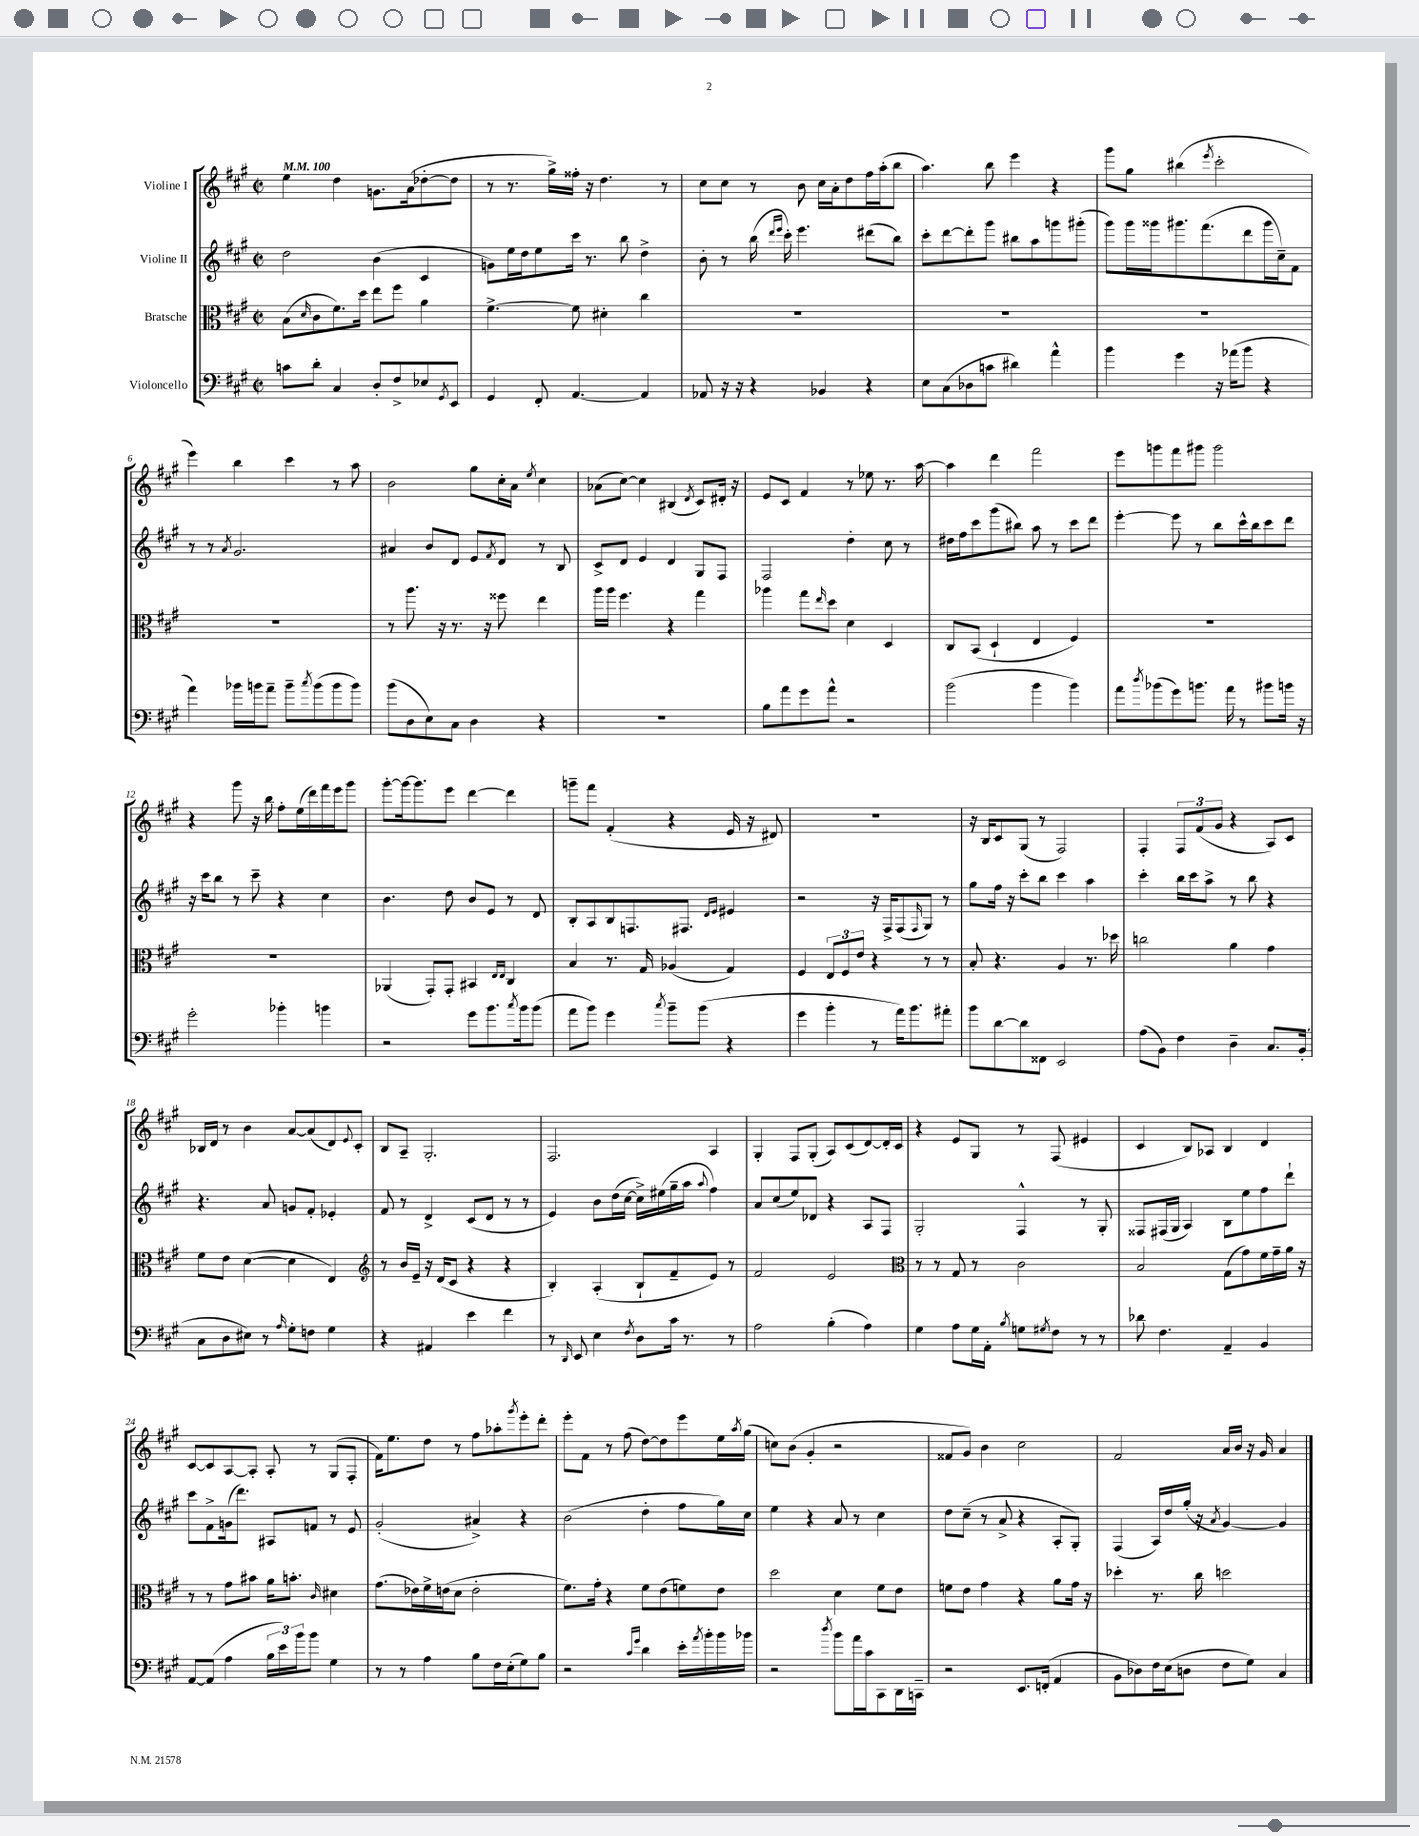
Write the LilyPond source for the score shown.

<<
\new StaffGroup <<
\new Staff = "s0" \with { instrumentName = "Violine I" } {
    \clef treble \key a \major \defaultTimeSignature \time 2/2 \tempo 4 = 100
    e''4 d''4 g'8. a'16( des''8~-. des''8 |
    r8 r8. gis''16->) fisis''16-. r16 d''4. r8 |
    cis''8 cis''8 r8 b'8 cis''16 a'16-. d''8 fis''16 a''16-.( b''8 |
    a''4.) b''8 e'''4 r4 |
    gis'''8 gis''8 bis''4( \acciaccatura { e'''8 } cis'''2-. |
    e'''4) b''4 cis'''4 r8 a''8 |
    b'2 gis''8 cis''16-. a'16 \acciaccatura { e''8 } cis''4 |
    aes'8( cis''8~) cis''4 bis4( \acciaccatura { d'8 } cis'8) dis'16-. r16 |
    e'8 cis'8 fis'4 r8 ees''8 r8. a''16~ |
    a''4 d'''4 fis'''2 |
    e'''8 g'''8 fis'''8 gis'''8 gis'''2 |
    r4 gis'''8 r16 b''16 fis''8-. e''16( d'''16) fis'''16 e'''16 gis'''8 |
    gis'''8~-. gis'''16~ gis'''8. e'''8 d'''4~ d'''4 |
    g'''8-- fis'''8 fis'4-.( r4 e'16 r16 dis'8) |
    R1 |
    r16 b16 cis'8 gis8( r8 fis2) |
    fis4-. \tuplet 3/2 { fis8 fis'8( gis'8 } r4 a8) cis'8 |
    bes16 d'16 r8 b'4 a'8~ a'8( d'8) \appoggiatura { e'8 } cis'8-. |
    b8 a8-- gis2.-. |
    fis2. a4 |
    gis4-. fis8 gis8-.( a8) cis'8( d'8~) d'16-. cis'16 |
    r4 e'8 gis8 r8 fis8( eis'4 |
    cis'4 b8) aes8 b4 d'4 |
    cis'8~ cis'8 a8~ a8-. a8-. r8 gis8( fis8-. |
    fis'16) e''8. d''8 r8 fis''8 aes''8-. \acciaccatura { gis'''8 } e'''8-. d'''8-. |
    e'''8-. fis'8 r8 fis''8( d''8~) d''8 e'''8 e''16 \acciaccatura { a''8 } gis''16( |
    c''8) b'8( gis'4-. r2 |
    fisis'8 gis'8) b'4 cis''2 |
    fis'2 a'16 b'16 r16 gis'16 a'4 \bar "|." |
}
\new Staff = "s1" \with { instrumentName = "Violine II" } {
    \clef treble \key a \major \defaultTimeSignature \time 2/2
    d''2 b'4( cis'4 |
    g'8) e''16 d''16 e''8 cis'''16 r8. b''8 d''4-> |
    b'8-. r8 b''16( \grace { d'''16 e'''16 } cis'''16-.) e'''4. dis'''8( b''8) |
    cis'''8-. d'''8~ d'''8-. gis'''8 bis''8 a''8 g'''8 gis'''8-.( |
    gis'''8) gis'''16 gisis'''16 gis'''8. fis'''8.( d'''8 gis'''16 cis''16--) fis'8 |
    r8 r8 \acciaccatura { a'8 } gis'2. |
    ais'4 b'8 d'8 e'8 \acciaccatura { fis'8 } d'8 r8 b8 |
    cis'8-> d'8 e'4 d'4 gis8 fis8 |
    fis2 d''4-. cis''8 r8 |
    dis''16 fis''16 cis'''8 gis'''8( bis''8) a''8 r8 cis'''8 d'''8 |
    e'''4~-. e'''8 r8 b''8 cis'''16-^ b''16 cis'''8 d'''8 |
    r16 cis'''16 b''8 r8 cis'''8-- r4 cis''4 |
    b'4. d''8 b'8 e'8 r8 d'8 |
    b8-. a8 b8 f8. fis8. \grace { d'16 e'16 } eis'4 |
    r2 r16 fis16-> fis8( \grace { fis16 } gis8) r8 |
    gis''8 fis''16 r16 cis'''8-. b''8 cis'''4 a''4 |
    cis'''4-. b''16 cis'''16 a''8-> r8 b''8 r4 |
    r4. a'8 g'8 fis'8-. ees'4-. |
    fis'8 r8 d'4-> cis'8( d'8 r8 r8 |
    e'4) b'8 d''16( cis''16~ cis''16->) eis''16( gis''16-- a''16 \appoggiatura { a''8 } fis''4) |
    a'8 cis''8( e''8) des'8 r4 a8 fis8 |
    gis2-. fis4-^ r8 gis8-. |
    fisis8 fis16( gis16 a4) b8 e''8 fis''8 d'''8-! |
    cis'''8 fis'8-> g'16( d'''8.) ais8 f'8 r8 e'8 |
    gis'2-.( ais'4->) r4 |
    b'2( d''4-. fis''8 gis''16) cis''16 |
    e''4 r4 a'8 r8 cis''4 |
    d''8 cis''8--( r8 a'8-> r4 a8-. gis8-.) |
    fis4( a16) d''16 gis''16-.( r16 \acciaccatura { a'8 } gis'4~) gis'4 \bar "|." |
}
\new Staff = "s2" \with { instrumentName = "Bratsche" } {
    \clef alto \key a \major \defaultTimeSignature \time 2/2
    b8( \grace { d'16 } cis'8 fis'8.) d''16 e''8 fis''8 a'4 |
    fis'4.~-> fis'8 dis'4-. cis''4 |
    R1 |
    R1 |
    R1 |
    R1 |
    r8 a''8. r16 r8. r16 fisis''8 e''4 |
    a''16 a''16 fis''4. r4 gis''4 |
    aes''4 gis''8 \grace { e''16 } d''8 d'4 d4 |
    cis8 b,8( d4-! e4 fis4) |
    R1 |
    R1 |
    aes,4( gis,8-.) gis,8-. bis,4 \grace { e16 e16 } cis4 |
    b4 r8. gis16 aes4( gis4) |
    fis4 \tuplet 3/2 { e8 fis8 e'8 } r4 r8 r8 |
    b8-. r4. a4 r8. des''16 |
    c''2 a'4 gis'4 |
    fis'8 e'8 d'4~( d'4 e4) |
    \clef treble r8 b'16 e'16-- r16 d'16( cis'8 r4 r4 |
    b4-.) a4-.( b8-! fis'8-- e'8) r8 |
    fis'2 e'2 |
    \clef alto r8 r8 gis8 r8 cis'2 |
    b2 gis8( gis'8) fis'16 gis'16-- a'16 r16 |
    r8 r8 gis'8 bis'8 a'16 b'8.-. \grace { cis'16 } dis'4 |
    gis'8.( ees'16) fis'16-> e'16( d'8 e'2-. |
    fis'8.) gis'16-. r4 fis'8 e'8( f'8) e'8 |
    d''2 d'4 fis'8 e'8 |
    f'8 e'8 gis'4 r4 a'8 gis'16 r16 |
    des''4-. r8. cis''16 d''2 \bar "|." |
}
\new Staff = "s3" \with { instrumentName = "Violoncello" } {
    \clef bass \key a \major \defaultTimeSignature \time 2/2
    c'8 d'8-. cis4 d8-. fis8-> ees8 \acciaccatura { gis,8 } e,8 |
    gis,4 fis,8-. a,4.~ a,4 |
    aes,8 r16 r16 r4 bes,4 r4 |
    e8 cis8( des8 c'8 dis'4) a'4-^ |
    b'4 gis'4 r16 aes'16( b'8 r4 |
    a'4) bes'16 b'16 a'8-- b'8-- \acciaccatura { cis''8 } b'8( b'8 b'8) |
    b'8( d8 e8) cis8 d4 r4 |
    R1 |
    b8 a'8 gis'8 a'8-^ r2 |
    b'2( b'4 b'4) |
    a'8 \acciaccatura { d''8 } bes'8( gis'8) b'8. a'16 r8 bis'8 b'16 r16 |
    gis'2-. bes'4-. b'4 |
    r2 gis'8 b'8. \acciaccatura { cis''8 } b'16 b'8( |
    a'8 b'8) gis'4 \acciaccatura { cis''8 } b'8-- b'8( r4 |
    gis'4 b'4-. r8 a'16) b'8. ais'8-. |
    b'8 d'8~ d'8 fisis,8 e,2 |
    a8( b,8) fis4 d4-- cis8. b,16-.( |
    cis8 d8 eis8) r8 \grace { a16 } gis8-. f8 gis4 |
    r4 ais,4 e'4 fis'4 |
    r8 \grace { d,16 } e,8 e4 \acciaccatura { fis8 } d8 cis'16 r8. r8 |
    a2 b4-.( a4) |
    gis4 a8 gis16 a,16-. \acciaccatura { b8 } g8 \acciaccatura { gis8 } fis8 r8 r8 |
    des'8 fis4. a,4-- b,4 |
    a,8~ a,8( a4 \tuplet 3/2 { b16 e'16) b'16 } b'8 gis4 |
    r8 r8 a4 b8 fis16 e16-.( gis8) b8 |
    r2 \grace { cis'16 gis'16 } d'4 e'16-. \acciaccatura { a'8 } b'16-. b'16 bes'16 |
    r2 \acciaccatura { d''8 } b'8 a'16 cis'16 cis,8 d,16 c,16-- |
    r2 e,8. f,16-.( a,4 |
    b,8 des8) fis16 e16( d8 fis8 gis8) cis4 \bar "|." |
}
>>
>>
